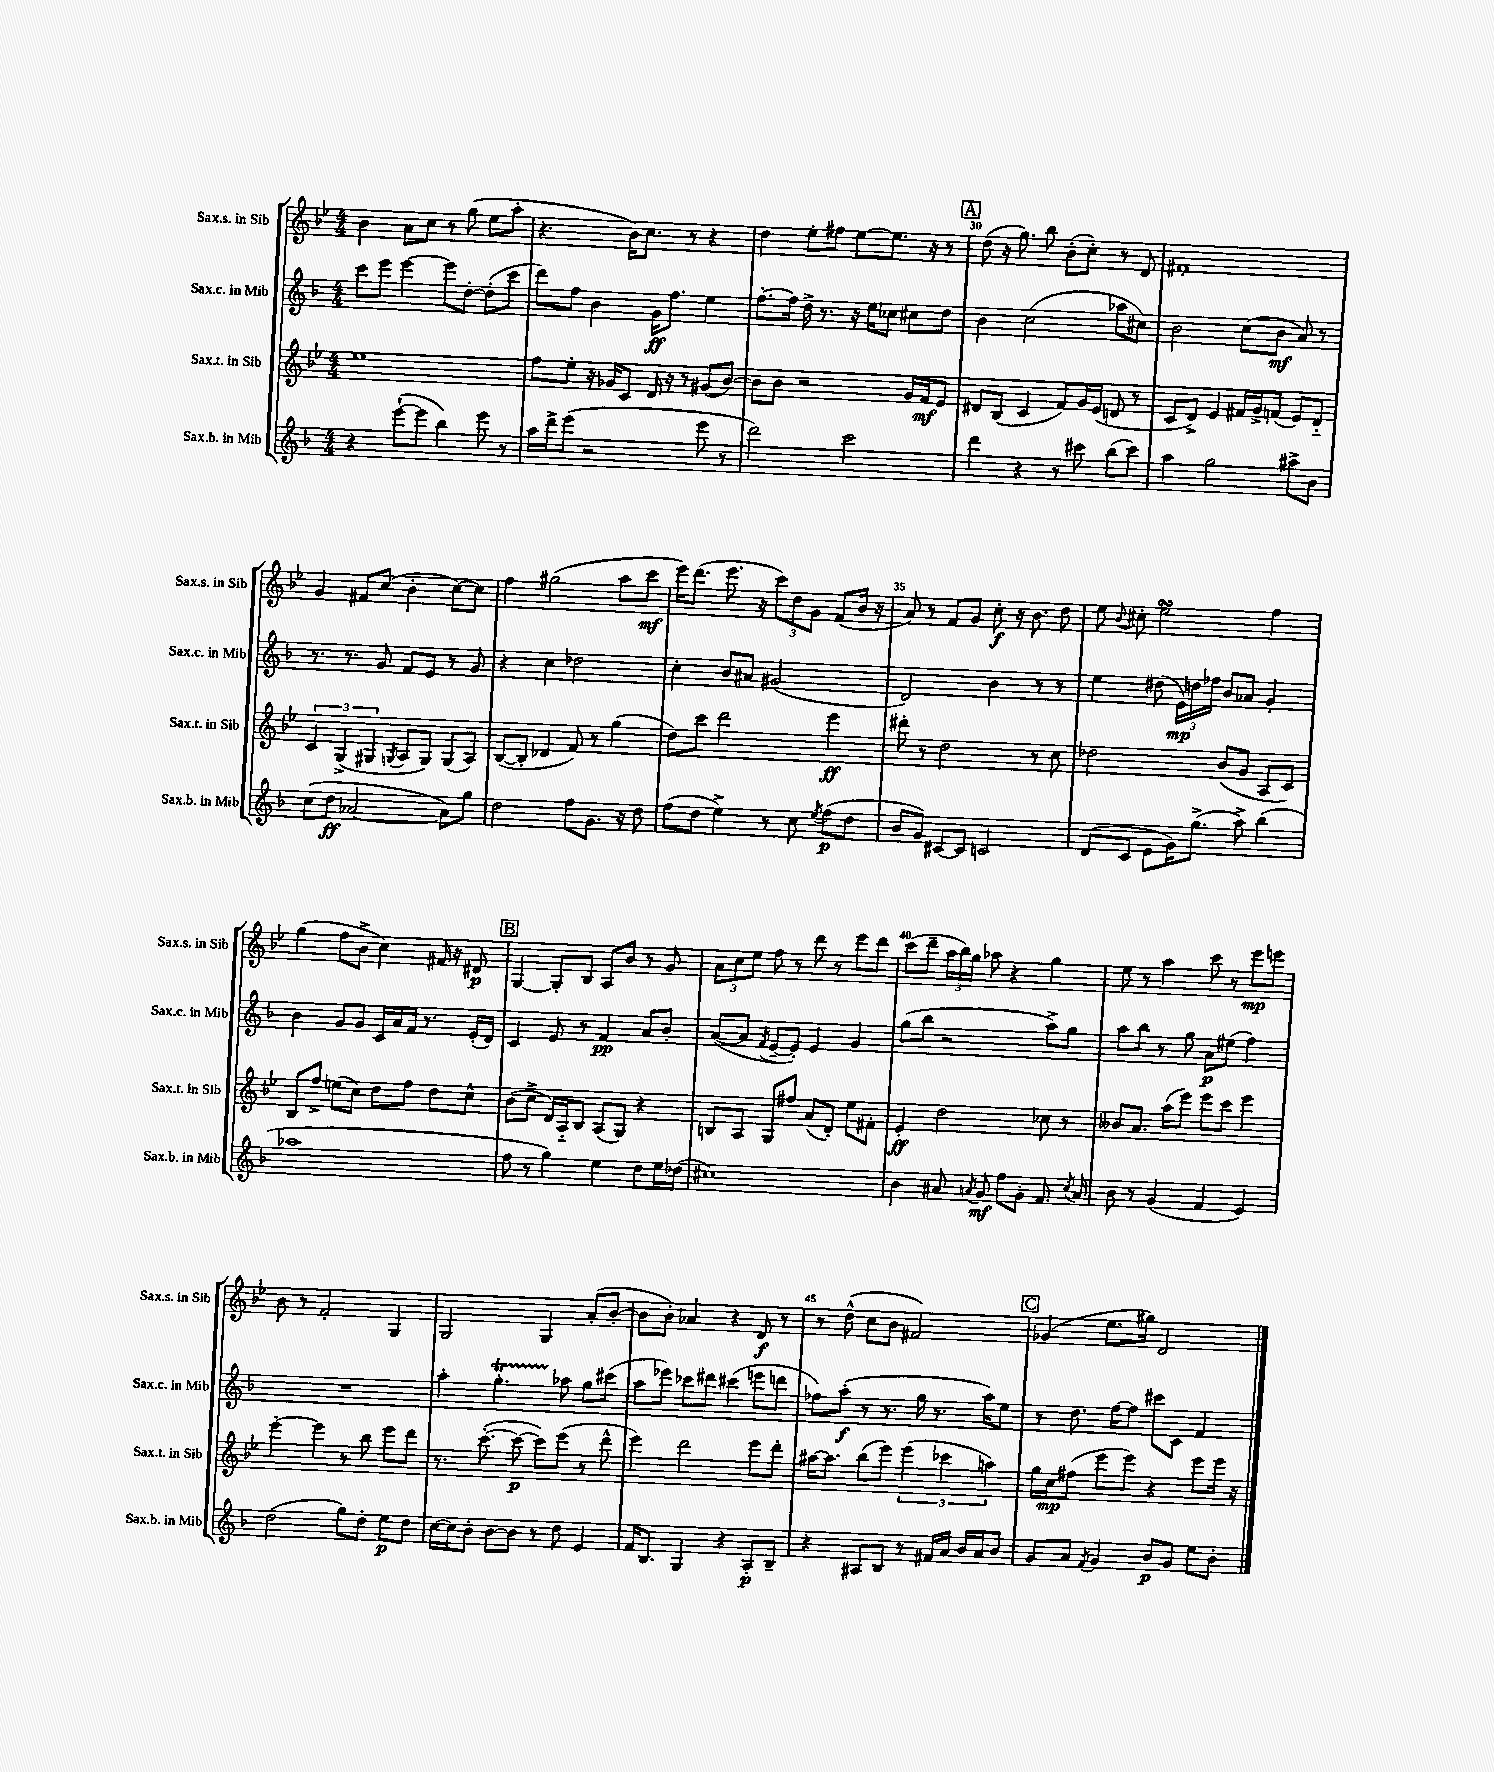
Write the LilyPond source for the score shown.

<<
\new StaffGroup <<
\new Staff = "s0" \with { instrumentName = "Sax.s. in Sib" shortInstrumentName = "Sax.s. in Sib" } {
    \clef treble \key bes \major \numericTimeSignature \time 4/4
    \autoBeamOff bes'4 a'8[ c''8] r8 g''8( ees''8[ a''8]-. |
    r4. bes'16[) c''8.] r8 r4 |
    d''4 ees''8[-. fis''8] ees''8[~ ees''8.] r16 r8 |
    \mark \markup { \box "A" } d''8( r16 g''8.) bes''8 bes'8[-.( c''8]-.) r8 d'8 |
    fis'1-. |
    g'4 fis'8[ c''8]( bes'4-. c''8[~) c''8] |
    f''4 gis''2( a''8[ c'''8]\mf |
    ees'''16[) d'''8.]( ees'''8. r16 \tuplet 3/2 { c'''8[) d''8 g'8] } f'8[( bes'16] r16 |
    a'8) r8 f'8[ g'8] c''8-.\f r16 bes'8. d''8 |
    ees''8 \appoggiatura { bes'8 } cis''8-. ees''2\turn f''4 |
    g''4( f''8[ bes'8]-> c''4) fis'16 r16 dis'8\p |
    \mark \markup { \box "B" } g4~ g8[-. bes8] a8[ bes'8] r8 g'8 |
    \tuplet 3/2 { a'8[ c''8 ees''8] } f''8 r8 d'''8 r8 ees'''8[ d'''8] |
    c'''8[( d'''8]-- \tuplet 3/2 { a''16[ bes''16) g''16] } aes''8 r4 g''4 |
    ees''8 r8 a''4 c'''8 r8 ees'''8[\mp e'''8] |
    bes'8 r8 f'2-. g4 |
    g2 g4 a'8[-.( bes'8]~-. |
    bes'8[ bes'8]-.) aes'4 r4 d'8\f r8 |
    r8 d''8-^( c''8[ bes'8] fis'2) |
    \mark \markup { \box "C" } ges'4( ees''8.[ gis''16]) d'2 \bar "|." |
}
\new Staff = "s1" \with { instrumentName = "Sax.c. in Mib" shortInstrumentName = "Sax.c. in Mib" } {
    \clef treble \key f \major \numericTimeSignature \time 4/4
    \autoBeamOff c'''8[ e'''8] e'''4~ e'''8[ d''8]~-. d''8[-.( c'''8] |
    d'''8[) f''8] bes'4 g'16[\ff f''8.] e''4 |
    f''8.[~-. f''16] d''16-> r8. r16 e''16[ ces''8] cis''8[ d''8] |
    \mark \markup { \box "A" } bes'4 c''2( aes''8[ cis''8]) |
    bes'2 c''8[( bes'8]\mf a'8) r8 |
    r8. r8. g'8 f'8[ e'8] r8 g'8 |
    r4 c''4 des''2 |
    c''4-. bes'8[ ais'8] gis'2( |
    d'2) bes'4 r8 r8 |
    e''4 dis''8( \tuplet 3/2 { e'16[\mp) d''16 fes''16] } bes'8[ aes'8] g'4-. |
    bes'4 g'8[ g'8] c'16[ a'16 f'16] r8. e'16[-.( d'16]) |
    \mark \markup { \box "B" } c'4 e'8 r8 f'4\pp a'8[ bes'8]-. |
    a'8[~( a'8] \acciaccatura { f'8 } e'8[~-- e'8]-.) e'4 g'4 |
    g''8[( bes''8] r2 a''8[->) g''8] |
    a''8[ bes''8] r8 g''8 a'8[\p eis''8]( f''4) |
    R1 |
    a''4-. g''4.-.\startTrillSpan aes''8\stopTrillSpan g''8[ cis'''8]( |
    a''8[ ees'''8]) ces'''8[ dis'''8] cis'''4( e'''8[ d'''8] |
    fes''8[) a''8]-.\f( r8 r8. g''16 r8. a''16[) e''8] |
    \mark \markup { \box "C" } r8 d''8. f''16[~ f''8] cis'''8[ c'8] f'4 \bar "|." |
}
\new Staff = "s2" \with { instrumentName = "Sax.t. in Sib" shortInstrumentName = "Sax.t. in Sib" } {
    \clef treble \key bes \major \numericTimeSignature \time 4/4
    \autoBeamOff ees''1 |
    f''8[ ees''8]-. r16 ges'16[ c'8] d'16 r16 r8 gis'8[( bes'8]~) |
    bes'8[ bes'8] r2 g'16[ f'16\mf ees'8] |
    \mark \markup { \box "A" } dis'8[ bes8]( c'4 f'8[) g'16 ees'16]( d'8 r8 |
    c'8[ d'8]->) ees'4 fis'16[ g'16-> f'8]( ees'8[) d'8]-_ |
    \tuplet 3/2 { c'4 g4->( gis4 } \acciaccatura { g8 } a8[ g8]) g8[( a8]) |
    bes8[~( bes8]-. des'4 f'8) r8 g''4( |
    d''8[) c'''8] d'''2 ees'''4\ff |
    dis'''8-. r8 d''2 r8 c''8 |
    des''2 bes'8[( g'8] a8[ c'8]) |
    bes8[ f''8]-> e''8[( c''8]) d''8[ f''8] d''8[ c''8]-^ |
    \mark \markup { \box "B" } bes'8[( c''8]-> d'16[) a16-_ bes8] a8[( g8]) r4 |
    b8[ a8] g8[ fis''8] a'8[( d'8]-.) ees''8[ fis'8]-. |
    ees'4-.\ff d''2 ces''8 r8 |
    beses'8[ a'8.] a''16[( ees'''8]) ees'''8[ c'''8] ees'''4 |
    ees'''4~-. ees'''4 r8 bes''8 ees'''8[ d'''8] |
    r8. c'''8.~-.( c'''8~\p c'''8[) ees'''8]( r8 d'''8-^ |
    ees'''4) d'''2 ees'''8[ d'''8]-. |
    ais''16[~ ais''8.] bes''8[( ees'''8]) \tuplet 3/2 { ees'''4( ces'''4 a''4) } |
    \mark \markup { \box "C" } g''16[ c''16\mp fis''8]( ees'''8[ ees'''8]) r4 ees'''8[ ees'''16] r16 \bar "|." |
}
\new Staff = "s3" \with { instrumentName = "Sax.b. in Mib" shortInstrumentName = "Sax.b. in Mib" } {
    \clef treble \key f \major \numericTimeSignature \time 4/4
    \autoBeamOff r4 e'''8[~-!( e'''8] bes''4) e'''8 r8 |
    a''16[ d'''16-> e'''8]( r2 e'''8 r8 |
    d'''2) c'''2 |
    \mark \markup { \box "A" } d'''4 r4 r8 cis'''8 bes''8[( cis'''8]) |
    a''4 g''2 ais''8[-> bes'8] |
    c''8[( d''8]\ff aes'2~ aes'8[) g''8] |
    d''2 f''8[ g'8.] r16 d''8 |
    f''8[( d''8] e''4->) r8 c''8 \acciaccatura { e''8 } f''8[\p( d''8] |
    bes'8[ g'8]) cis'8[~ cis'8] c'2 |
    d'8[( c'8] e'8[ g'16) g''8.]->( a''8->) bes''4( |
    aes''1 |
    \mark \markup { \box "B" } f''8 r8 g''4) e''4 d''8[ e''16 des''16]( |
    cis''1) |
    bes'4 ais'8 \acciaccatura { a'8 } g'8\mf f''8[ g'8]-. f'8. \acciaccatura { c''8 } a'16 |
    bes'8 r8 g'4( f'4 e'4) |
    d''2( g''8[) d''8]-. e''8[\p d''8] |
    c''16[~ c''16 bes'8]-. bes'8[~ bes'8] r8 d''8 e'4 |
    f'16[ bes8.] g4 r4 a8[-.\p bes8]-- |
    r4 ais8[ bes8] r8 fis'16[ a'16] bes'16[ a'16 bes'8] |
    \mark \markup { \box "C" } g'8[ a'8] \acciaccatura { f'8 } g'4 bes'8[\p g'8] e''8[ bes'8]-. \bar "|." |
}
>>
>>
\layout { \context { \Score currentBarNumber = #27 \override BarNumber.break-visibility = ##(#f #t #t) barNumberVisibility = #(every-nth-bar-number-visible 5) } }
